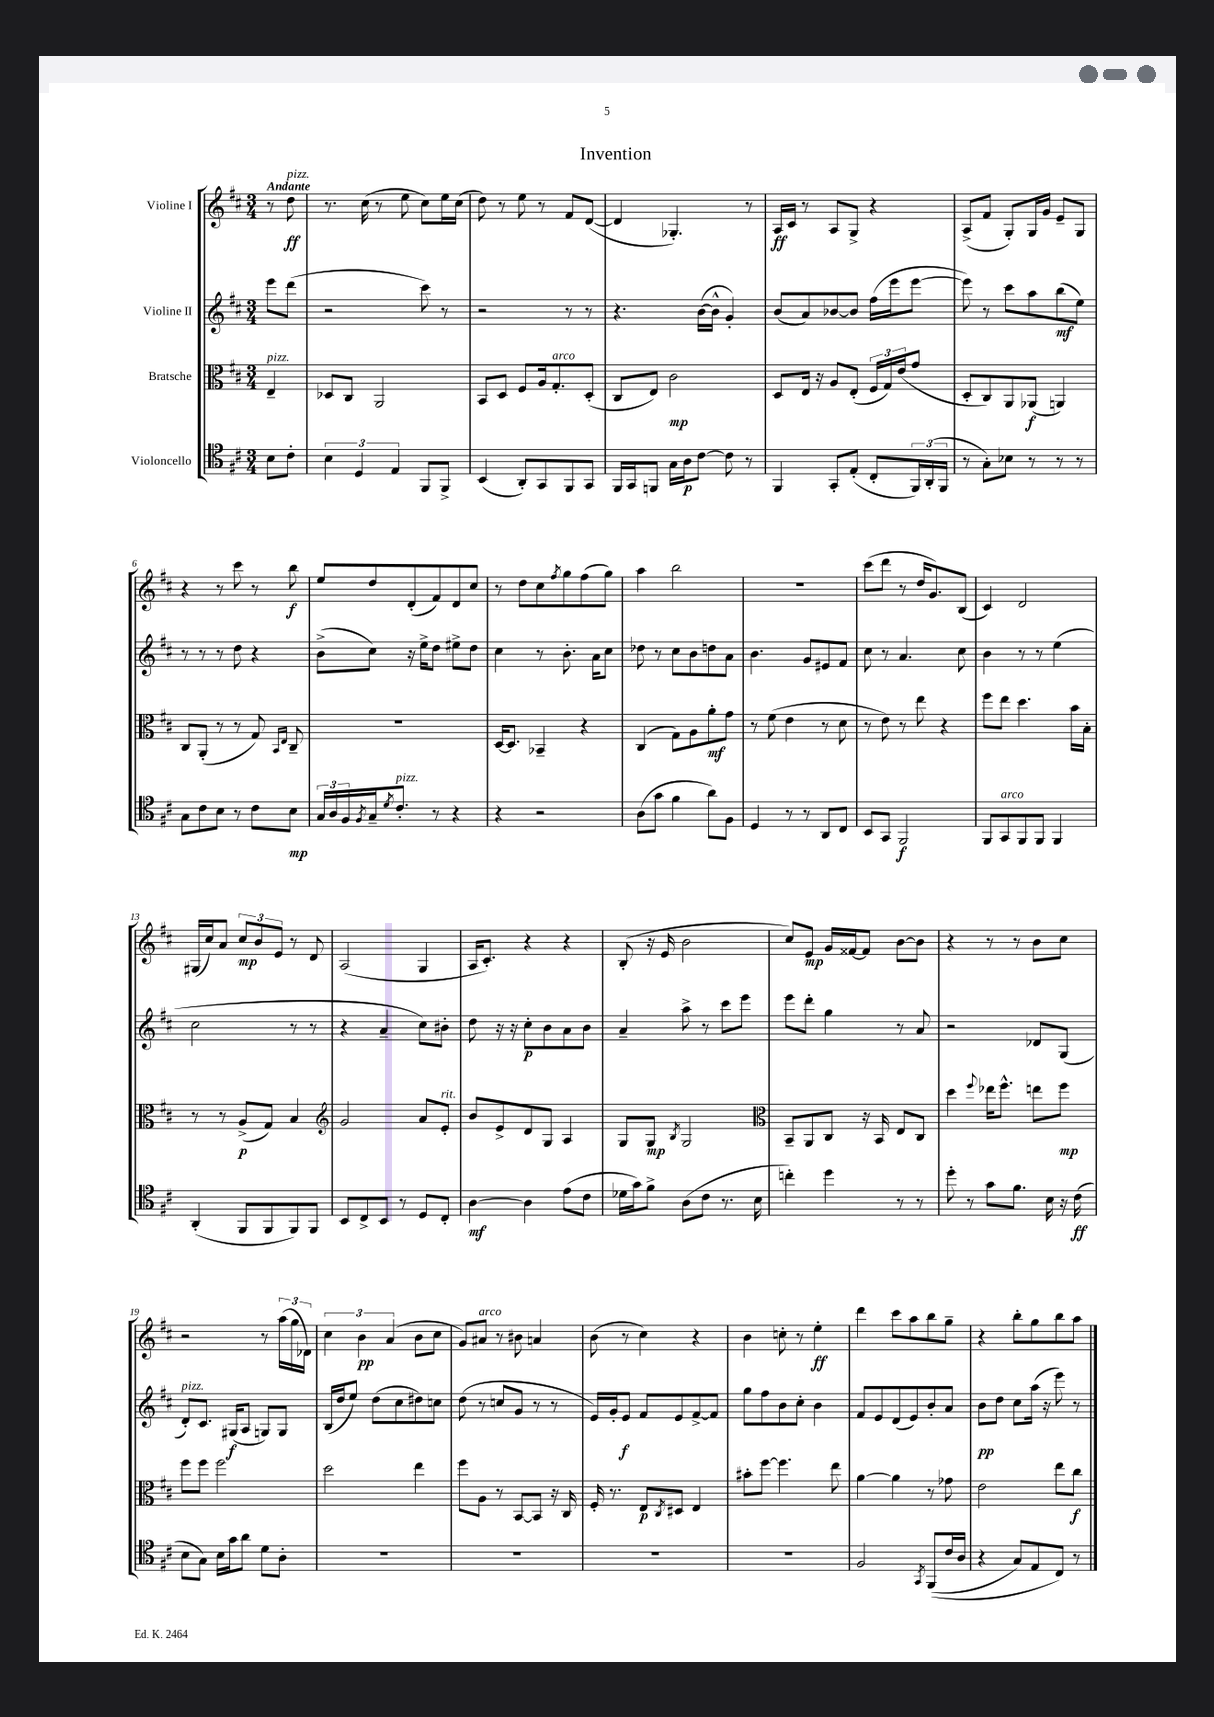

**kern	**dynam	**kern	**dynam	**kern	**dynam	**kern	**dynam
*part4	*part4	*part3	*part3	*part2	*part2	*part1	*part1
*staff4	*staff4	*staff3	*staff3	*staff2	*staff2	*staff1	*staff1
*I"Violoncello	*	*I"Bratsche	*	*I"Violine II	*	*I"Violine I	*
*clefC4	*	*clefC3	*	*clefG2	*	*clefG2	*
*k[f#c#]	*	*k[f#c#]	*	*k[f#c#]	*	*k[f#c#]	*
*M3/4	*	*M3/4	*	*M3/4	*	*M3/4	*
=	=	=	=	=	=	=	=
!	!	!	!	!	!	!LO:TX:a:B:t=Andante	!
!	!	!LO:TX:a:i:t=pizz.	!	!	!	!	!
8B\L	.	4E~/	.	8eee\L	.	8r	.
!	!	!	!	!	!	!LO:TX:a:i:t=pizz.	!
8c#'\J	.	.	.	(8ddd\J	.	8dd\	ff
=1	=1	=1	=1	=1	=1	=1	=1
6B\	.	8D-X/L	.	2r	.	8.r	.
.	.	8C#/J	.	.	.	.	.
6D/	.	.	.	.	.	.	.
.	.	.	.	.	.	(16cc#\	.
.	.	2AA/	.	.	.	8r	.
6E/	.	.	.	.	.	.	.
.	.	.	.	.	.	8ee\	.
8FF#/L	.	.	.	8ccc#\)	.	8cc#\L)	.
8FF#^/J	.	.	.	8r	.	16ee\L	.
.	.	.	.	.	.	(16cc#\JJ	.
=2	=2	=2	=2	=2	=2	=2	=2
(4BB/	.	8BB/L	.	2r	.	8dd\)	.
.	.	8D/J	.	.	.	8r	.
8AA'/L)	.	8F#/L	.	.	.	8ee\	.
8GG/	.	16A/k	.	.	.	8r	.
!	!	!LO:TX:a:i:t=arco	!	!	!	!	!
.	.	8.G'/	.	.	.	.	.
8FF#/	.	.	.	8r	.	8f#/L	.
8GG/J	.	(8D'/J	.	8r	.	([8d/J	.
=3	=3	=3	=3	=3	=3	=3	=3
16FF#/LL	.	8C#/L	.	4.r	.	4d/]	.
16GG/J	.	.	.	.	.	.	.
8FFn/J	.	8E/J)	.	.	.	.	.
16G\LL	.	2c#\	mp	.	.	4.G-X'/)	.
16A\J	p	.	.	.	.	.	.
[8c#\J	.	.	.	([16b\LL	.	.	.
.	.	.	.	16b^^\JJ]	.	.	.
8c#\]	.	.	.	4g'/)	.	.	.
8r	.	.	.	.	.	8r	.
=4	=4	=4	=4	=4	=4	=4	=4
4FF#/	.	8D/L	.	(8b/L	.	16A/LL	ff
.	.	.	.	.	.	16c#/JJ	.
.	.	16E/Jk	.	8a/)	.	8r	.
.	.	16r	.	.	.	.	.
8GG'/L	.	8A/L	.	[8b-X/	.	8A/L	.
(8E'/J	.	(8E'/J	.	8b-/J]	.	8G^/J	.
8C#'/L	.	24F#/LL	.	(16ff#\LL	.	4r	.
.	.	24G/)	.	.	.	.	.
.	.	.	.	16eee\J	.	.	.
.	.	(24e/J	.	.	.	.	.
24FF#/L)	.	8g/J	.	[8eee\J	.	.	.
(24AA'/	.	.	.	.	.	.	.
24FF#/JJ	.	.	.	.	.	.	.
=5	=5	=5	=5	=5	=5	=5	=5
8r	.	8D'/L	.	8eee\])	.	(8A^/L	.
8G'\L)	.	8C#/)	.	8r	.	8f#/J	.
8B-X\J	.	8AA/	.	8ccc#\L	.	8G'/L)	.
8r	.	(8AA-X/J	f	8aa\	.	16G/L	.
.	.	.	.	.	.	16g/JJ	.
8r	.	4AAn/)	.	(8bb\	mf	8e~/L	.
8r	.	.	.	8ee\J)	.	8G/J	.
!!LO:LB:g=z
=6	=6	=6	=6	=6	=6	=6	=6
8G\L	.	8C#/L	.	8r	.	4r	.
8c#\	.	(8AA'/J	.	8r	.	.	.
8B\J	.	8r	.	8r	.	8r	.
8r	.	8r	.	8dd\	.	8ccc#\	.
8c#\L	.	8G/)	.	4r	.	8r	.
.	.	16qqBB/LL	.	.	.	.	.
.	.	16qqE/JJ	.	.	.	.	.
8B\J	mp	8C#~/	.	.	.	8bb\	f
=7	=7	=7	=7	=7	=7	=7	=7
24G/LL	.	2.r	.	(8b^\L	.	8ee/L	.
24A/	.	.	.	.	.	.	.
24F#/	.	.	.	.	.	.	.
8qF#/	.	.	.	.	.	.	.
16G~/J	.	.	.	8cc#\J)	.	8dd/	.
8qd/	.	.	.	.	.	.	.
!LO:TX:a:i:t=pizz.	!	!	!	!	!	!	!
8.c#'/J	.	.	.	.	.	.	.
.	.	.	.	16r	.	(8d'/	.
.	.	.	.	16ee^\KL	.	.	.
8r	.	.	.	8dd\J	.	8f#/)	.
4r	.	.	.	8ee#X^\L	.	8d/	.
.	.	.	.	8dd\J	.	8cc#/J	.
=8	=8	=8	=8	=8	=8	=8	=8
4r	.	[16D/KL	.	4cc#\	.	8r	.
.	.	8.D/J]	.	.	.	.	.
.	.	.	.	.	.	8dd\L	.
2r	.	4BB-X~/	.	8r	.	8cc#\	.
.	.	.	.	.	.	8qff#/	.
.	.	.	.	8.b'\	.	8gg\	.
.	.	4r	.	.	.	(8ff#\	.
.	.	.	.	16a\KL	.	.	.
.	.	.	.	8cc#\J	.	8gg\J)	.
=9	=9	=9	=9	=9	=9	=9	=9
(8A\L	.	(4C#/	.	8dd-X\	.	4aa\	.
8g\J	.	.	.	8r	.	.	.
4f#\	.	8G\L)	.	8cc#\L	.	2bb\	.
.	.	8A\	.	8b\	.	.	.
8a\L)	.	8a'\	mf	8ddn\	.	.	.
8F#\J	.	8g\J	.	8a\J	.	.	.
=10	=10	=10	=10	=10	=10	=10	=10
4D/	.	8r	.	4.b\	.	2.r	.
.	.	(8f#\	.	.	.	.	.
8r	.	4e\	.	.	.	.	.
8r	.	.	.	8g/L	.	.	.
8AA/L	.	8r	.	8e#X/	.	.	.
8C#/J	.	8d\	.	8f#/J	.	.	.
=11	=11	=11	=11	=11	=11	=11	=11
8BB/L	.	8r	.	8cc#\	.	(8ccc#\L	.
8GG/J	.	8e\)	.	8r	.	8ddd\J	.
2FF#/	f	8r	.	4.a/	.	8r	.
.	.	8ee\	.	.	.	16dd/KL	.
.	.	.	.	.	.	8.g/)	.
.	.	4r	.	.	.	.	.
.	.	.	.	8cc#\	.	(8B/J	.
=12	=12	=12	=12	=12	=12	=12	=12
8FF#/L	.	8ff#\L	.	4b\	.	4c#/)	.
!LO:TX:a:i:t=arco	!	!	!	!	!	!	!
8GG/	.	8ee\J	.	.	.	.	.
8FF#/	.	4.dd\	.	8r	.	2d/	.
8FF#/J	.	.	.	8r	.	.	.
4FF#/	.	.	.	(4ee\	.	.	.
.	.	16b\LL	.	.	.	.	.
.	.	16B'\JJ	.	.	.	.	.
!!LO:LB:g=z
=13	=13	=13	=13	=13	=13	=13	=13
(4AA'/	.	8r	.	2cc#\	.	(16G#X/LL	.
.	.	.	.	.	.	16cc#/J)	.
.	.	8r	.	.	.	8a/J	.
8FF#/L	.	(8A^/L	p	.	.	12cc#/L	mp
.	.	.	.	.	.	12b/	.
8FF#/	.	8G/J)	.	.	.	.	.
.	.	.	.	.	.	12e/J	.
8FF#/)	.	4B/	.	8r	.	8r	.
8FF#/J	.	.	.	8r	.	8d/	.
=14	=14	=14	=14	=14	=14	=14	=14
*	*	*clefG2	*	*	*	*	*
8BB/L	.	2g/	.	4r	.	(2A/	.
8C#^/	.	.	.	.	.	.	.
8BB/J	.	.	.	4a~/	.	.	.
8r	.	.	.	.	.	.	.
8D/L	.	8a/L	.	8cc#\L)	.	4G/	.
!	!	!LO:TX:a:i:t=rit.	!	!	!	!	!
8C#'/J	.	8e'/J	.	8b#X'\J	.	.	.
=15	=15	=15	=15	=15	=15	=15	=15
[4A\	mf	8b/L	.	8dd\	.	16A/KL	.
.	.	.	.	.	.	8.c#'/J)	.
.	.	8e^/	.	16r	.	.	.
.	.	.	.	16r	.	.	.
4A\]	.	8d/	.	8cc#'\L	p	4r	.
.	.	8G/J	.	8b\	.	.	.
(8e\L	.	4A/	.	8a\	.	4r	.
8c#\J	.	.	.	8b\J	.	.	.
=16	=16	=16	=16	=16	=16	=16	=16
16d-X\LL	.	8G/L	.	4a~/	.	(8B'/	.
16g\J)	.	.	.	.	.	.	.
8f#^\J	.	8G/J	mp	.	.	16r	.
.	.	.	.	.	.	16e/	.
.	.	8qB/	.	.	.	.	.
(8A\L	.	2G/	.	8aa^\	.	2b\	.
8c#\J	.	.	.	8r	.	.	.
8.r	.	.	.	8ccc#\L	.	.	.
.	.	.	.	8eee\J	.	.	.
16B\	.	.	.	.	.	.	.
=17	=17	=17	=17	=17	=17	=17	=17
*	*	*clefC3	*	*	*	*	*
4ccn'\)	.	8BB~/L	.	8eee\L	.	8cc#/L)	.
.	.	8AA/	.	8ddd'\J	.	8e/J	mp
4dd\	.	8C#/J	.	4gg\	.	16g/LL	.
.	.	.	.	.	.	[16f##X/J	.
.	.	16r	.	.	.	8f##/J]	.
.	.	16BB/	.	.	.	.	.
8r	.	8E/L	.	8r	.	[8b\L	.
8r	.	8C#/J	.	8a/	.	8b\J]	.
=18	=18	=18	=18	=18	=18	=18	=18
8dd'\	.	4dd\	.	2r	.	4r	.
8r	.	.	.	.	.	.	.
.	.	8qqff#/	.	.	.	.	.
8g\L	.	16ee-X\KL	.	.	.	8r	.
.	.	8.ff#^^\J	.	.	.	.	.
8.f#\J	.	.	.	.	.	8r	.
.	.	8een\L	.	8d-X/L	.	8b\L	.
16B\	.	.	.	.	.	.	.
16r	.	8ff#\J	mp	(8G/J	.	8cc#\J	.
(16c#\	ff	.	.	.	.	.	.
!!LO:LB:g=z
=19	=19	=19	=19	=19	=19	=19	=19
!	!	!	!	!LO:TX:a:i:t=pizz.	!	!	!
8B\L	.	8ff#\L	.	8d'/L)	.	2r	.
8G\J)	.	8ff#\J	.	8.c#/J	.	.	.
16B\LL	.	2ff#\	.	.	.	.	.
16g\J	.	.	.	(16G#X/KL	f	.	.
8a\J	.	.	.	8A/J	.	.	.
8d\L	.	.	.	8Gn/L)	.	8r	.
8A'\J	.	.	.	8G/J	.	(24aa\LL	.
.	.	.	.	.	.	24gg\	.
.	.	.	.	.	.	24d-X\JJ)	.
=20	=20	=20	=20	=20	=20	=20	=20
2.r	.	2dd\	.	(16B/LL	.	6cc#\	.
.	.	.	.	16dd/J	.	.	.
.	.	.	.	8ee/J)	.	.	.
.	.	.	.	.	.	6b\	pp
.	.	.	.	(8dd\L	.	.	.
.	.	.	.	.	.	(6a/	.
.	.	.	.	8cc#\	.	.	.
.	.	4ee\	.	8dd#X\)	.	8b\L	.
.	.	.	.	8ccn\J	.	8cc#\J	.
=21	=21	=21	=21	=21	=21	=21	=21
2.r	.	8ff#\L	.	(8dd\	.	8g/L)	.
!	!	!	!	!	!	!LO:TX:a:i:t=arco	!
.	.	8A\J	.	8r	.	8a#X/J	.
.	.	8r	.	8ccn/L	.	8r	.
.	.	[8BB/L	.	8g/J	.	8b#X\	.
.	.	8BB/J]	.	8r	.	4an/	.
.	.	16r	.	8r	.	.	.
.	.	16C#/	.	.	.	.	.
=22	=22	=22	=22	=22	=22	=22	=22
2.r	.	16F#'/	.	16e/LL)	.	(8b\	.
.	.	8.r	.	16g'/J	.	.	.
.	.	.	.	8e/J	f	8r	.
.	.	8E/L	p	8f#/L	.	4cc#\)	.
.	.	8qC#/	.	.	.	.	.
.	.	8D#X/J	.	8e/	.	.	.
.	.	4E/	.	[8f#^/	.	4r	.
.	.	.	.	8f#/J]	.	.	.
=23	=23	=23	=23	=23	=23	=23	=23
2.r	.	8b#X'\L	.	8gg\L	.	4b\	.
.	.	[8ff#\J	.	8ff#\	.	.	.
.	.	4.ff#\]	.	8b\	.	8ccn'\	.
.	.	.	.	8cc#'\J	.	8r	.
.	.	.	.	4b\	.	4ee'\	ff
.	.	8ee\	.	.	.	.	.
=24	=24	=24	=24	=24	=24	=24	=24
2F#/	.	[4a\	.	8f#/L	.	4ddd\	.
.	.	.	.	8e/	.	.	.
.	.	4a\]	.	(8d/	.	8ccc#\L	.
.	.	.	.	8e/)	.	8aa\	.
8qGG/	.	.	.	.	.	.	.
((8FF#/L	.	8r	.	8b'/	.	8bb\	.
16c#/L	.	8g-X\	.	8a/J	.	8gg~\J	.
16A/JJ	.	.	.	.	.	.	.
=25	=25	=25	=25	=25	=25	=25	=25
4r	.	2e\	.	8b\L	pp	4r	.
.	.	.	.	8dd\J	.	.	.
8G/L)	.	.	.	8cc#\L	.	8bb'\L	.
8E/	.	.	.	(16aa\Jk	.	8gg\	.
.	.	.	.	16r	.	.	.
8C#/J)	.	8ee\L	.	8eee\)	.	8bb\	.
8r	.	8cc#\J	f	8r	.	8aa\J	.
==	==	==	==	==	==	==	==
*-	*-	*-	*-	*-	*-	*-	*-
